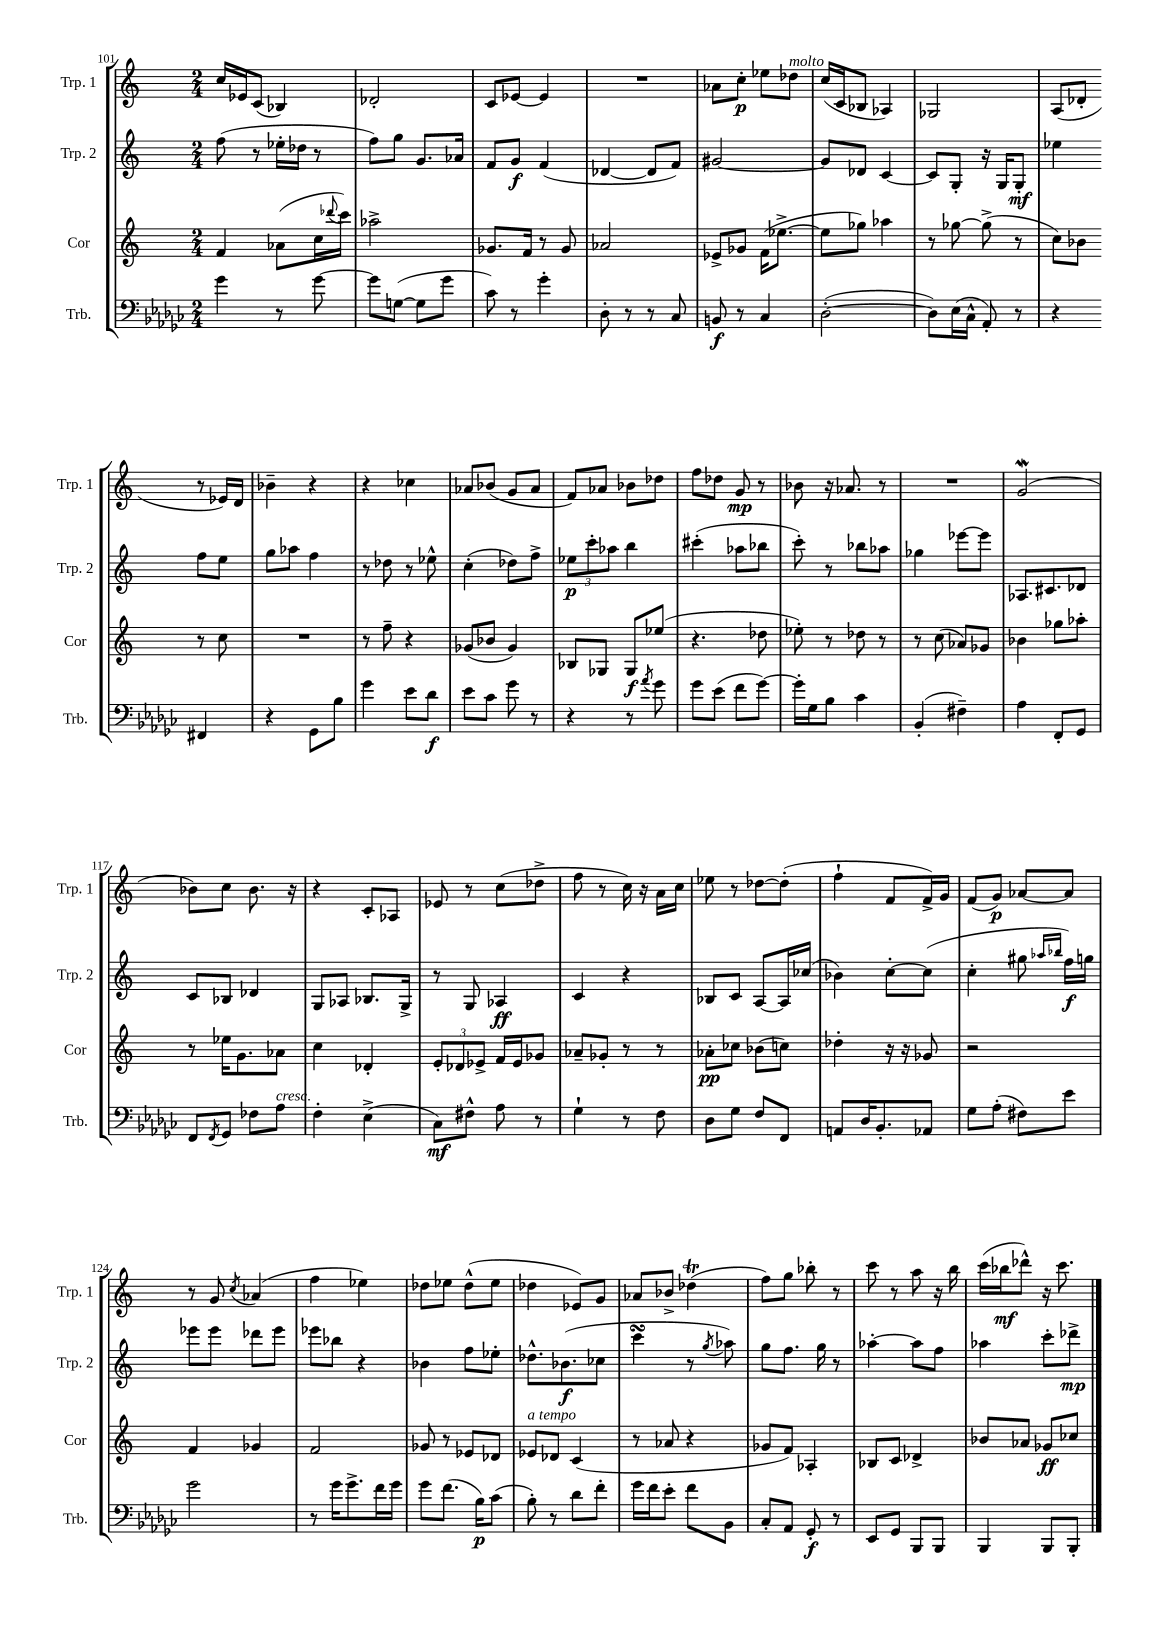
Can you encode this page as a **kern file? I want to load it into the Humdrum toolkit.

**kern	**kern	**kern	**kern
*staff4	*staff3	*staff2	*staff1
*clefF4	*clefG2	*clefG2	*clefG2
*k[b-e-a-d-g-c-]	*k[]	*k[]	*k[]
*M2/4	*M2/4	*M2/4	*M2/4
4g-\	4f/	(8ff\	16cc/LL
.	.	.	16e-/J
.	.	8r	(8c/J
8r	(8a-\L	16ee-'\LL	4B-/)
.	.	16dd-\JJ	.
[8g-\	16cc\L	8r	.
.	8qqddd-/	.	.
.	16ccc\JJ)	.	.
=	=	=	=
8g-\]L	2aa-^\	8ff\L)	2d-'/
([8G\J	.	8gg\J	.
8G\]L	.	8.g/L	.
8g-\J	.	.	.
.	.	16a-/Jk	.
=	=	=	=
8c-\)	8.g-/L	8f/L	8c/L
8r	.	8g/J	[8e-/J
.	16f/Jk	.	.
4g-'\	8r	(4f/	4e-/]
.	8g-/	.	.
=	=	=	=
8D-'\	2a-/	[4d-/	2r
8r	.	.	.
8r	.	8d-/]L	.
8C-/	.	8f/J)	.
=	=	=	=
8BB/	8e-^/L	[2g#/	8a-\L
8r	8g-/J	.	8cc'\J
4C-/	(16f\LK	.	8ee-\L
.	[8.ee-^\J	.	.
.	.	.	8dd-\J
=	=	=	=
([2D-'\	8ee-\]L	8g#/]L	(16cc/LL
.	.	.	16c/J
.	8gg-\J)	8d-/J	8B-/J
.	4aa-\	[4c/	4A-/)
=	=	=	=
8D-\]L)	8r	8c/]L	2G-/
(16E-\L	[8gg-\	8G'/J	.
16C-^^\JJ	.	.	.
8AA-'/)	(8gg-^\]	16r	.
.	.	16G/LK	.
8r	8r	8G'/J	.
=	=	=	=
4r	8cc\L)	4ee-\	(8A/L
.	8b-\J	.	8d-'/J
4FF#/	8r	8ff\L	8r
.	8cc\	8ee-\J	16e-/LL)
.	.	.	16d-/JJ
=	=	=	=
4r	2r	8gg\L	4b-~\
.	.	8aa-\J	.
8GG-\L	.	4ff\	4r
8B-\J	.	.	.
=	=	=	=
4g-\	8r	8r	4r
.	8ff~\	8dd-\	.
8e-\L	4r	8r	4cc-\
8d-\J	.	8ee-^^\	.
=	=	=	=
8e-\L	(8g-/L	(4cc'\	8a-/L
8c-\J	8b-/J	.	(8b-/J
8g-\	4g-/)	8dd-\L)	8g/L
8r	.	8ff^\J	8a-/J
=	=	=	=
4r	8B-/L	12ee-\L	8f/L)
.	.	12ccc'\	.
.	8G-/J	.	8a-/J
.	.	12aa-\J	.
8r	8G-/L	4bb\	8b-\L
8qa-/	.	.	.
8g-\	(8ee-/J	.	8dd-\J
=	=	=	=
8g-\L	4.r	(4ccc#'\	8ff\L
(8e-\J	.	.	8dd-\J
8f\L	.	8aa-\L	8g/
[8g-\J)	8dd-\	8bb-\J	8r
=	=	=	=
16g-'\]LL	8ee-'\)	8ccc'\)	8b-\
16G-\J	.	.	.
8B-\J	8r	8r	16r
.	.	.	8.a-/
4c-\	8dd-\	8bb-\L	.
.	8r	8aa-\J	8r
=	=	=	=
(4BB-'/	8r	4gg-\	2r
.	(8cc\	.	.
4F#~\)	8a-/L)	[8eee-\L	.
.	8g-/J	8eee-\]J	.
=	=	=	=
4A-\	4b-\	8.A-/L	(2g/
.	.	8.c#/	.
8FF'/L	8gg-\L	.	.
8GG-/J	8aa-'\J	8d-/J	.
=	=	=	=
8FF/L	8r	8c/L	8b-\L)
8qFF/	.	.	.
8GG-/J	16ee-\LK	8B-/J	8cc\J
.	8.g\	.	.
8F-\L	.	4d-/	8.b-\
8A-\J	8a-\J	.	.
.	.	.	16r
=	=	=	=
4F'\	4cc\	8G/L	4r
.	.	8A-/J	.
(4E-^\	4d-'/	8.B-/L	8c'/L
.	.	.	8A-/J
.	.	16G^/Jk	.
=	=	=	=
8C-\L)	12e'/L	8r	8e-/
.	12d-/	.	.
8F#^^\J	.	8G/	8r
.	12e-^/J	.	.
8A-\	16f/LL	4A-/	(8cc\L
.	16e-/J	.	.
8r	8g-/J	.	8dd-^\J
=	=	=	=
4G-`\	8a-~/L	4c/	8ff\
.	8g-'/J	.	8r
8r	8r	4r	16cc\)
.	.	.	16r
8F\	8r	.	16a\LL
.	.	.	16cc\JJ
=	=	=	=
8D-\L	8a-'\L	8B-/L	8ee-\
8G-\J	8cc-\J	8c/J	8r
8F/L	(8b-\L	[8A/L	[8dd-\L
8FF/J	8cc\J)	16A/]L	(8dd-'\]J
.	.	(16cc-/JJ	.
=	=	=	=
8AA/L	4dd-'\	4b-\)	4ff`\
16D-/K	.	.	.
8.BB-'/	.	.	.
.	16r	[8cc'\L	8f/L
.	16r	.	.
8AA-/J	8g-/	(8cc\]J	16f^/L)
.	.	.	16g/JJ
=	=	=	=
8G-\L	2r	4cc'\	(8f/L
(8A-'\J	.	.	8g/J)
8F#\L)	.	8gg#\	[8a-/L
.	.	16qqaa-/LL	.
.	.	16qqbb-/JJ	.
8e-\J	.	16ff\LL)	8a-/]J
.	.	16gg\JJ	.
=	=	=	=
2g-\	4f/	8eee-\L	8r
.	.	8eee-\J	8g/
.	.	.	8qcc/
.	4g-/	8ddd-\L	(4a-/
.	.	8eee-\J	.
=	=	=	=
8r	2f/	8eee-\L	4ff\
16g-\LK	.	8bb-\J	.
8.g-^\	.	.	.
.	.	4r	4ee-\)
16f\L	.	.	.
16g-\JJ	.	.	.
=	=	=	=
8g-\L	8g-/	4b-\	8dd-\L
(8.f\J	8r	.	8ee-\J
.	8e-/L	8ff\L	(8dd-^^\L
16B-\LK)	.	.	.
(8c-\J	8d-/J	8ee-'\J	8ee-\J
=	=	=	=
8B-'\)	8e-/L	8.dd-^^\L	4dd-\
8r	8d-/J	.	.
.	.	(8.b-\	.
8d-\L	(4c/	.	8e-/L)
8f'\J	.	8cc-\J	8g/J
=	=	=	=
16g-\LL	8r	4ccc\	8a-/L
16f\J	.	.	.
8e-'\J	8a-/	.	8b-^/J
8f\L	4r	8r	(4dd-\
.	.	8qgg/	.
8BB-\J	.	8aa-\)	.
=	=	=	=
8C-'/L	8g-/L	8gg\L	8ff\L)
8AA-/J	8f/J)	8.ff\J	8gg\J
8GG-'/	4A-'/	.	8bb-'\
.	.	16gg\	.
8r	.	8r	8r
=	=	=	=
8EE-/L	8B-/L	[4aa-'\	8ccc\
8GG-/J	8c/J	.	8r
8BBB-/L	4d-^/	8aa-\]L	8aa\
8BBB-/J	.	8ff\J	16r
.	.	.	16bb\
=	=	=	=
4BBB-/	8b-/L	4aa-\	(16ccc\LL
.	.	.	16bb-\J
.	8a-/J	.	8ddd-^^\J)
8BBB-/L	8g-/L	8ccc'\L	16r
.	.	.	8.ccc\
8BBB-'/J	8cc-/J	8ddd-^\J	.
==	==	==	==
*-	*-	*-	*-
